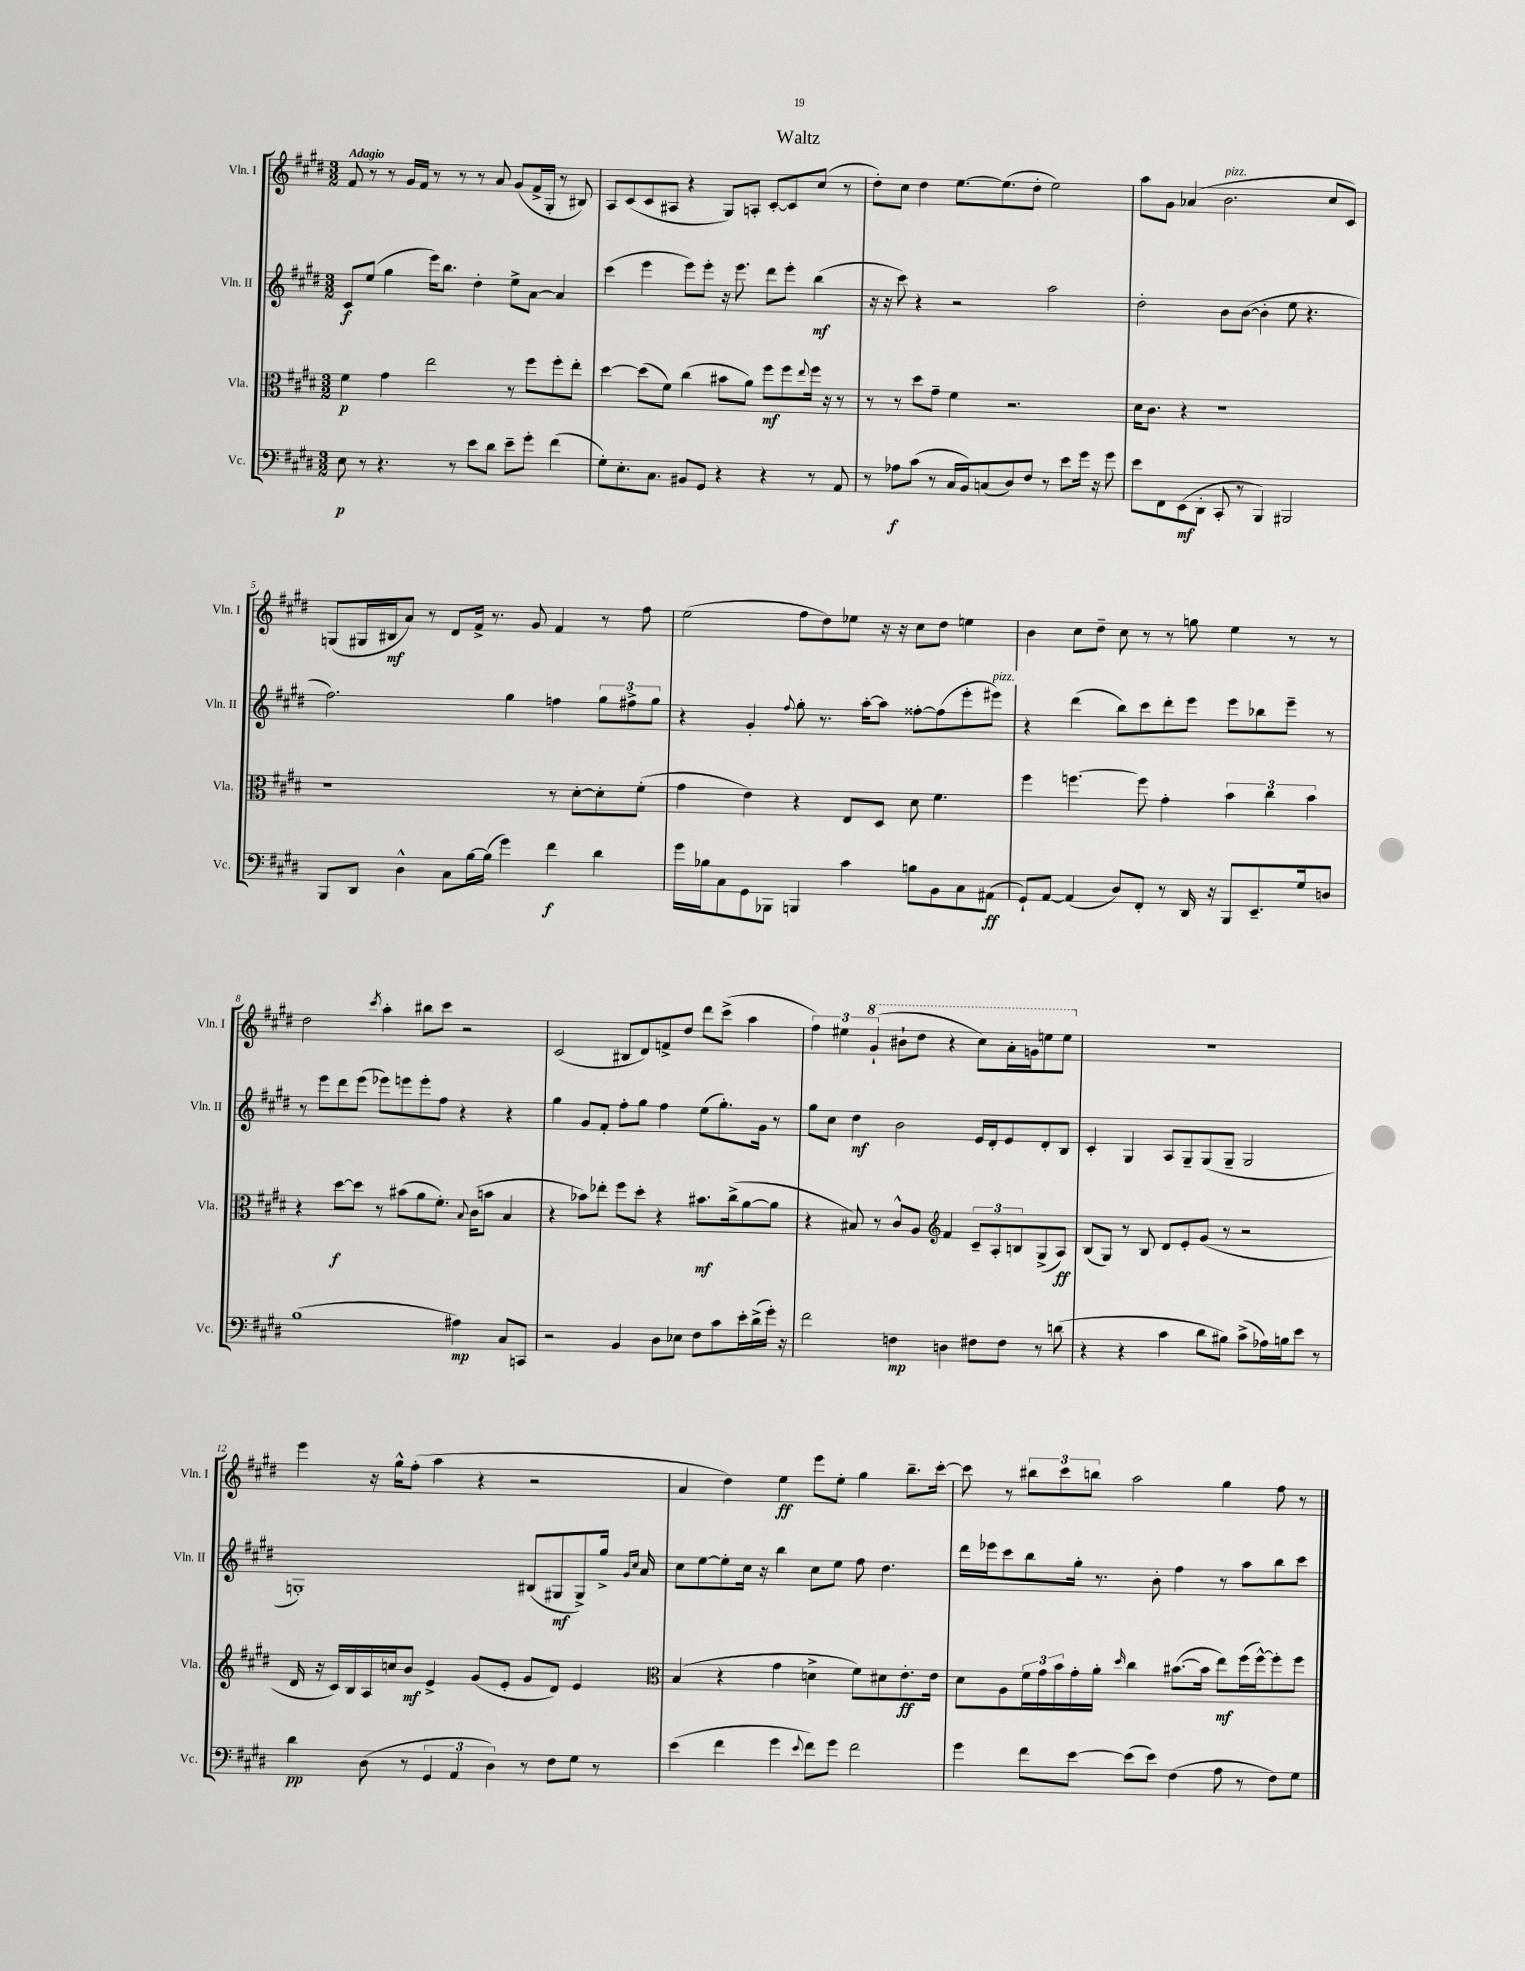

**kern	**kern	**kern	**kern
*staff4	*staff3	*staff2	*staff1
*clefF4	*clefC3	*clefG2	*clefG2
*k[f#c#g#d#]	*k[f#c#g#d#]	*k[f#c#g#d#]	*k[f#c#g#d#]
*M3/2	*M3/2	*M3/2	*M3/2
8E	4f#	8c#	8f#
8r	.	(8ee	8r
4.r	4g#	4gg#	8r
.	.	.	16g#
.	.	.	16f#
.	2ee	16eee)	8r
.	.	8.bb	.
8r	.	.	8r
8e	.	4dd#'	8r
8d#	.	.	8a
8e~	8r	8ee^	(8g#
8g#'	8ff#	[8a	16f#^
.	.	.	16G#'
(4f#	8ff#'	4a]	8r
.	8ee'	.	8B#)
=	=	=	=
8G#')	[4dd#	(4ccc#	8A
8.E'	.	.	(8c#
.	(8dd#]	4eee	8c#
8.C#	.	.	.
.	8f#)	.	8A#
8BB#	(4cc#	8eee)	4r
8GG#	.	8eee'	.
4r	8b#	16r	8G#)
.	.	8.eee	.
.	8a)	.	8A'
4r	8ff#	8ddd#	[8c#'
.	8ff#	8eee'	8c#]
.	8qqee	.	.
8r	16ff#	(4bb	(8cc#
.	16r	.	.
8AA	8r	.	8r
=	=	=	=
8r	8r	16r	8dd#')
.	.	16r	.
8A-	8r	8ccc#)	8cc#
(8c#	8dd#	4r	4dd#
8r	8g#~	.	.
16C#	4f#	2r	[8.ee
16BB)	.	.	.
(8C	.	.	.
.	.	.	(8.ee]
8D#)	2.r	.	.
8F#	.	.	8dd#'
8r	.	2aa	2ee)
8e	.	.	.
16g#	.	.	.
16r	.	.	.
8g#	.	.	.
=	=	=	=
8e	16d#	2dd#'	8aa
.	8.c#	.	.
8FF#	.	.	8g#
(8EE	4r	.	(4a-
8DD#'	.	.	.
8CC#'	1r	8b	2.b
8r	.	([8b	.
4BBB)	.	4b']	.
2BBB#	.	8ee	.
.	.	4.r	.
.	.	.	8cc#
.	.	.	8c#)
=	=	=	=
8BBB	1r	2.ff#)	(8G
8DD#	.	.	16G#
.	.	.	16B#
4D#^^	.	.	8a)
.	.	.	8r
8C#	.	.	8d#
[16B	.	.	16f#^
(16B]	.	.	8.r
4g#)	.	4gg#	.
.	.	.	8g#
4f#	8r	4ff	4f#
.	[8d#'	.	.
4d#	8d#']	12gg#	8r
.	.	12ff#^	.
.	(8f#'	.	8ff#
.	.	12gg#	.
=	=	=	=
16g#	4g#	4r	(2ee
16B-	.	.	.
8C#	.	.	.
8GG#	4e)	4g#'	.
8BBB-	.	.	.
.	.	8qqff#	.
4BBB	4r	8gg#'	8ff#
.	.	8.r	8dd#)
4c#	8E	.	8ee-
.	.	[16aa'	.
.	8D#	8aa]	16r
.	.	.	16r
8B	8d#	[8ff##'	8cc#
8BB	4.f#	(8ff##]	8dd#
8C#	.	8eee'	4ee
(8AA#	.	8eee#)	.
=	=	=	=
8GG#`)	4ff#	4r	4b
[8AA	.	.	.
(4AA]	[4.ff	(4ddd#	8cc#
.	.	.	8dd#~
8D#)	.	8bb)	8cc#
8FF#'	8ff]	8ccc#	8r
8r	4g#'	8ddd#'	8r
16DD#	.	8eee	8gg
16r	.	.	.
8BBB	6b	8eee	4ee
8.EE~	.	8bb-	.
.	6cc#	.	.
.	.	8eee~	8r
16G#	.	.	.
.	6b	.	.
8D	.	8r	8r
=	=	=	=
(1B	4r	8r	2dd#
.	.	8eee	.
.	[8dd#	8ddd#	.
.	8dd#]	(8eee	.
.	.	.	8qccc#
.	8r	8eee-)	4aa'
.	(8b#	8eee	.
.	8a	8eee'	8bb#
.	8.f#')	8ff#	8ccc#
4A#)	.	4r	2r
.	8qqB	.	.
.	(16c#	.	.
.	8b	.	.
8C#	4B	4r	.
8CC	.	.	.
=	=	=	=
2r	4r	4gg#	(2c#
.	8b-)	8g#	.
.	8ee-'	8f#'	.
4BB	8ff#	8ff#'	8B#
.	8dd#'	8gg#	8d#)
8D#	4r	4ff#	8f^
8E-	.	.	8dd#
8F#	8.b#	(8ee	8ddd#
8c#	.	8.gg#')	(8ccc#^
.	(16cc#^	.	.
16e'	[8a	.	4aa
(16d#^	.	16g#	.
16g#')	8a]	8r	.
16r	.	.	.
=	=	=	=
2f#	4r	8gg#	6ff#)
.	.	8cc#	.
.	.	.	6ee#
.	8B#)	4dd#	.
.	.	.	(6gg#`
.	8r	.	.
4F	8c#^^	2b	8bb#`
.	8A	.	8ddd#
*	*clefG2	*	*
4D	4f#	.	4r
8F#	12c#~	16e	8ccc#)
.	.	16d#'	.
.	12A'	.	.
8F#	.	8e	16aa'
.	12B	.	.
.	.	.	16gg
8r	(8G#^	8d#'	8eee
(8d	8A)	8B	8eee
=	=	=	=
4r	(8B	4c#'	1.r
.	8G#)	.	.
4r	8r	4G#	.
.	8B	.	.
4c#	8d#	8A	.
.	8e'	8G#~	.
8d#	(8g#	(8G#	.
8B#)	8r	8G#~	.
(8c#^	2r	2G#	.
16A-)	.	.	.
16B	.	.	.
8e	.	.	.
8r	.	.	.
=	=	=	=
4d#	16d#	1G')	4eee
.	16r	.	.
.	16c#)	.	.
.	16B	.	.
(8D#	16A	.	16r
.	16cc	.	16gg#^^
8r	8b	.	(8ff#'
6GG#	4e^	.	4aa
6AA	.	.	.
.	(8g#	.	4r
6D#)	.	.	.
.	8e'	.	.
8r	8g#	(8B#	2r
8F#	8d#)	8G#	.
8G#	4e	8G#^)	.
8r	.	16gg#^	.
.	.	16qqg#	.
.	.	16qqcc#	.
.	.	16a	.
=	=	=	=
*	*clefC3	*	*
(4e	(4B	8cc#	4a
.	.	[8ee	.
4f#	4r	8ee']	4dd#)
.	.	16cc#	.
.	.	16r	.
4g#	4g#	4bb	4ee
8qqe	.	.	.
8f#)	4d^	8cc#	8eee
8g#	.	8ee	8ee'
2f#	8f#)	8ff#	4gg#
.	8d#	4.dd#	.
.	8.e'	.	8.bb~
.	16e	.	[16ccc#'
=	=	=	=
4g#	8d#	16ddd#	8ccc#]
.	.	16eee-	.
.	8A	8ccc#	8r
8f#	24f#	8bb	12bb#
.	24g#	.	.
.	24b	.	12ccc#
[8e	16g#'	16gg#'	.
.	.	.	12bb
.	16a'	8.r	.
.	16qqdd#	.	.
(8e]	4cc#	.	2aa
8e)	.	8b'	.
(4F#	([8.b#	4ff#	.
.	16b#]	.	.
8A	8ee)	8r	4gg#
8r	(16ff#	8aa	.
.	[16ff#^^)	.	.
8F#)	8ff#']	8bb	8ff#
8G#	8ff#	8ccc#	8r
==	==	==	==
*-	*-	*-	*-
